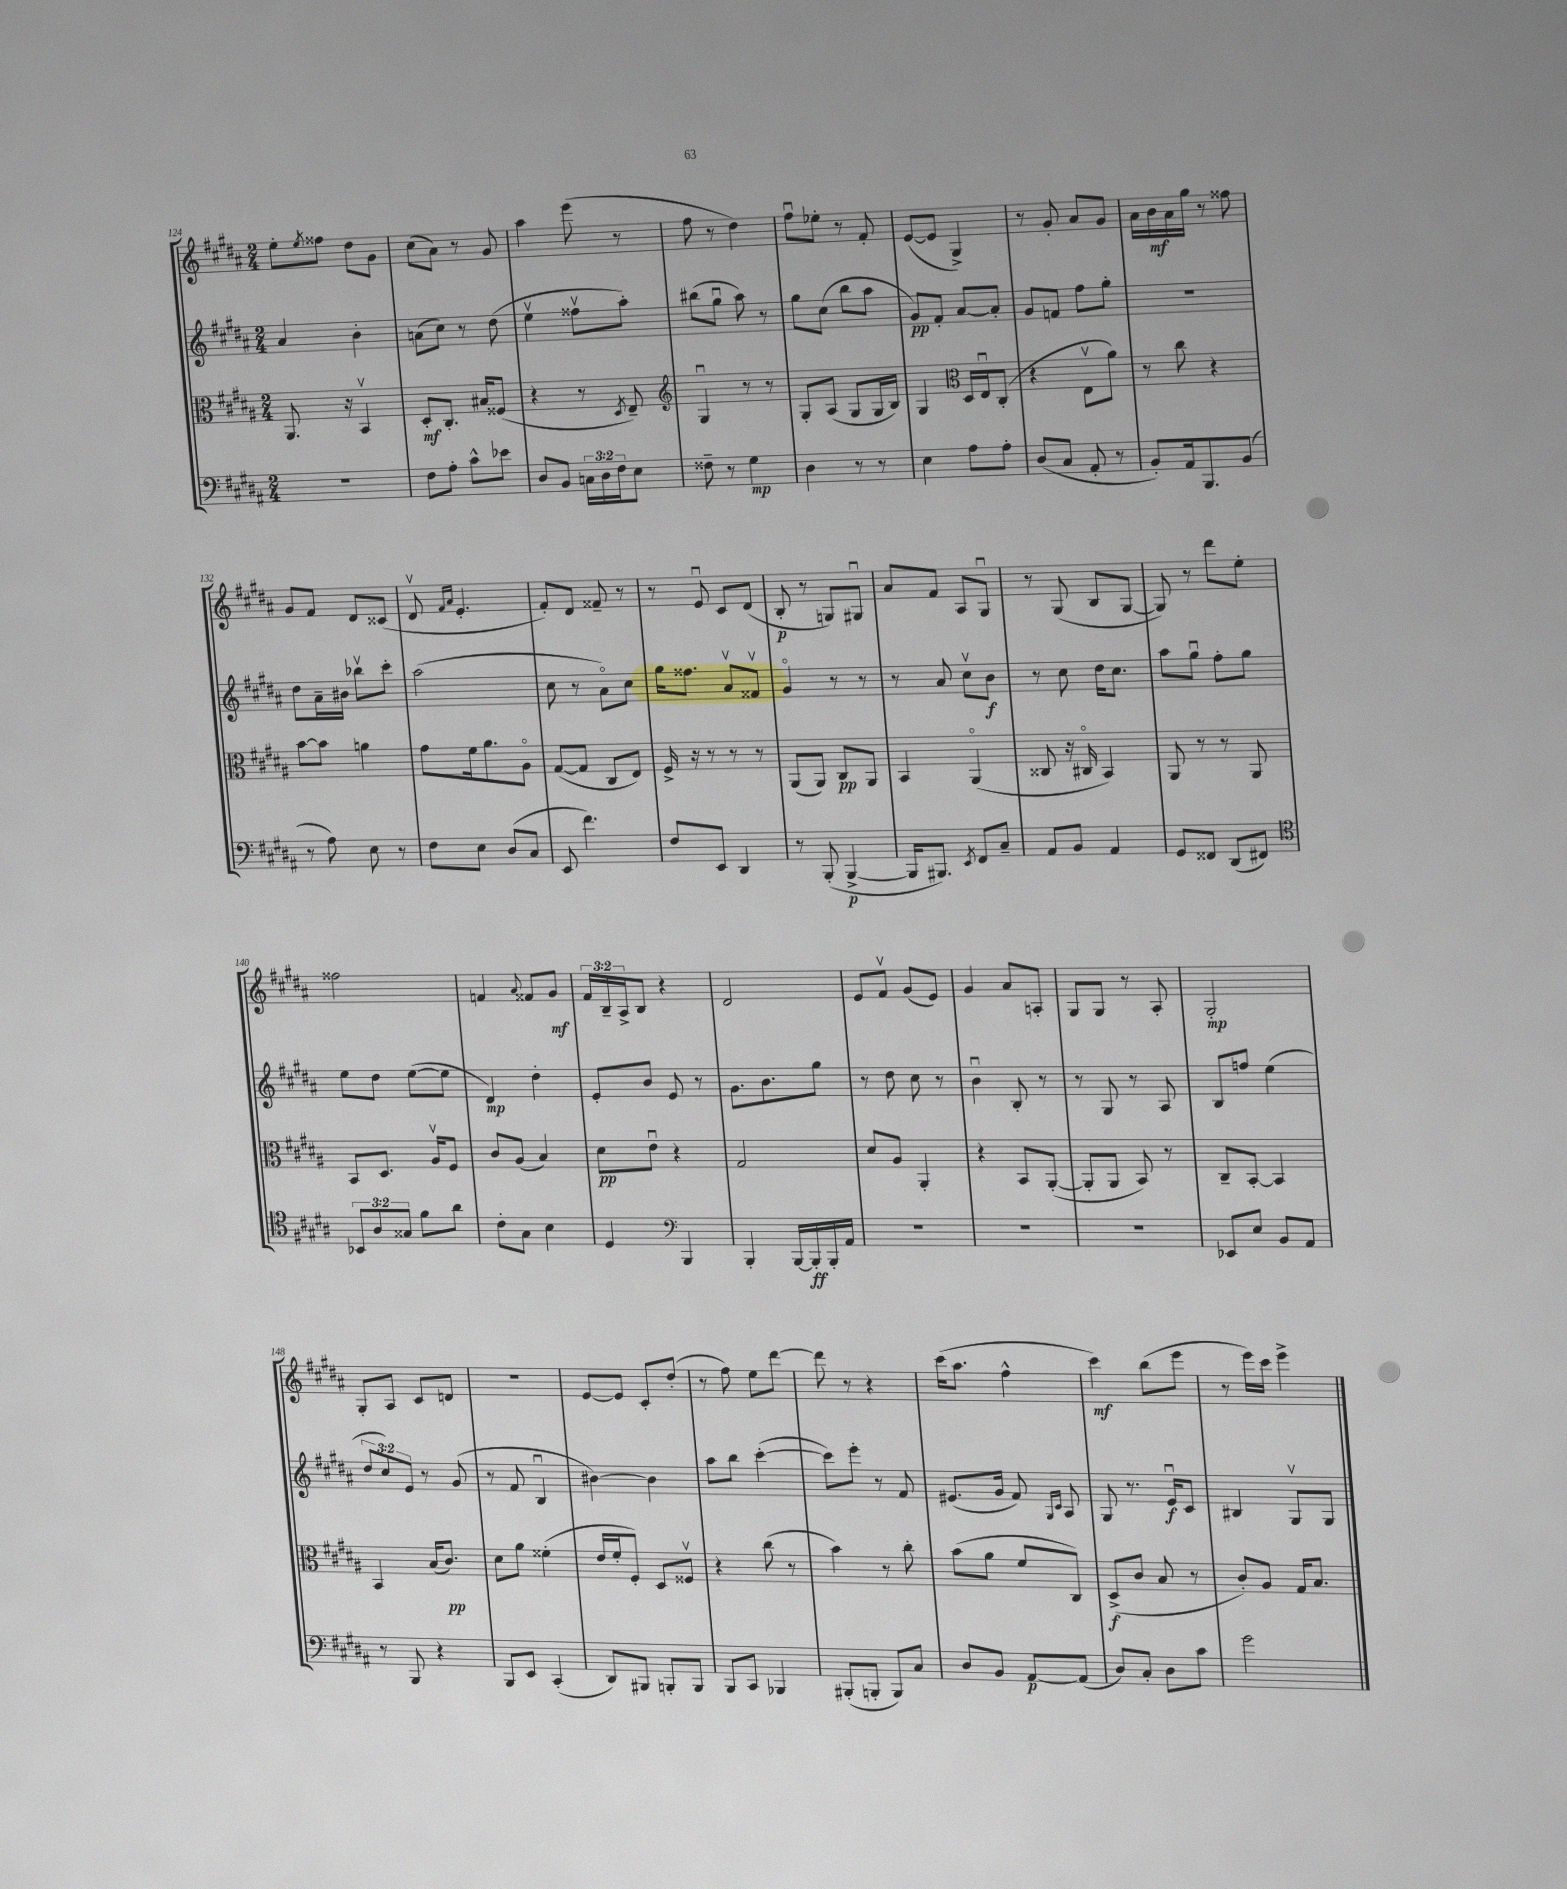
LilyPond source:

<<
\new StaffGroup <<
\new Staff = "s0" {
    \clef treble \key b \major \numericTimeSignature \time 2/4 \override Staff.TupletNumber.text = #tuplet-number::calc-fraction-text
    e''8-. \acciaccatura { e''8 } fisis''8 dis''8 gis'8 |
    cis''8( ais'8) r8 gis'8 |
    ais''4 e'''8( r8 |
    fis''8 r8 dis''4) |
    fis''8\downbow ees''8-. r8 fis'8-. |
    e'8~( e'8 gis4->) |
    r8 gis'8-. ais'8 gis'8 |
    ais'16 b'16\mf ais'16 gis''16 r8 fisis''8 |
    gis'8 fis'8 dis'8 cisis'8( |
    dis'8\upbow \grace { fis'16 ais'16 } e'4.-. |
    fis'8-.) dis'8 fisis'8-- r8 |
    r8 e'8\downbow cis'8 dis'8( |
    b8-.\p r8 g8) gis8\downbow |
    ais'8 fis'8 ais8 gis8\downbow |
    r8 gis8( b8 gis8~ |
    gis8) r8 dis'''8 e''8-. |
    fisis''2 |
    f'4 \appoggiatura { ais'8 } fisis'8 gis'8\mf |
    \tuplet 3/2 { fis'16 b16-- ais16-> } b8 r4 |
    dis'2 |
    e'8 fis'8\upbow gis'8( e'8) |
    gis'4 ais'8 a8-. |
    gis8 gis8 r8 ais8-. |
    gis2-.\mp |
    gis8-. ais8 cis'8 d'8 |
    r2 |
    e'8~ e'8 cis'8-. dis''8-.( |
    r8 fis''8) e''8 dis'''8~ |
    dis'''8 r8 r4 |
    cis'''16( ais''8. fis''4-^ |
    cis'''4\mf) b''8( e'''8 |
    r8 e'''16) cis'''16 e'''4-> \bar "|." |
}
\new Staff = "s1" {
    \clef treble \key b \major \numericTimeSignature \time 2/4 \override Staff.TupletNumber.text = #tuplet-number::calc-fraction-text
    ais'4 b'4-. |
    a'8( cis''8) r8 dis''8( |
    e''4\upbow fisis''8\upbow ais''8-.) |
    bis''8( gis''8\downbow ais''8) r8 |
    gis''8 cis''8( b''8 ais''8 |
    gis'8\pp) fis'8-. ais'8~ ais'8-. |
    gis'8 f'8 fis''8 gis''8-. |
    r2 |
    dis''8 ais'16-- bis'16 bes''8\upbow cis'''8-. |
    ais''2( |
    cis''8 r8 ais'8\flageolet) cis''8 |
    gis''16 fisis''8. ais'8\upbow fisis'8\upbow |
    gis'4\flageolet r8 r8 |
    r8 ais'8 cis''8\upbow b'8\f |
    r8 cis''8 dis''16 cis''8. |
    ais''8 gis''8\downbow fis''8-. gis''8 |
    e''8 dis''8 e''8~( e''8 |
    dis'4\mp) dis''4-. |
    e'8-. b'8 e'8 r8 |
    gis'8. b'8. gis''8 |
    r8 dis''8 cis''8 r8 |
    b'4\downbow b8-. r8 |
    r8 gis8 r8 ais8 |
    b8 f''8 e''4( |
    \tuplet 3/2 { dis''8 cis''8) e'8 } r8 gis'8( |
    r8 fis'8 b4\downbow |
    bis'4~) bis'4 |
    ais''8 b''8 cis'''4~-.( |
    cis'''8) e'''8-. r8 fis'8 |
    eis'8.( gis'16 fis'8) \grace { gis16 cis'16 } ais8 |
    gis8 r8. e'16\downbow\f cis'8 |
    bis4 gis8\upbow gis8 \bar "|." |
}
\new Staff = "s2" {
    \clef alto \key b \major \numericTimeSignature \time 2/4
    ais,8. r16 b,4\upbow |
    dis8-.\mf cis8.-. bis16 fisis8( |
    r4 r8 \acciaccatura { dis8 } e8--) |
    \clef treble gis4\downbow r8 r8 |
    gis8-. ais8( gis8 gis16 b16) |
    gis4 \clef alto dis16 e16\downbow cis8-.( |
    r4 e8\upbow ais'8) |
    r8 cis''8 r4 |
    b'8~ b'8 a'4 |
    gis'8 fis'16 ais'8. ais8\flageolet |
    gis8~( gis8 cis8 e8) |
    fis16-> r16 r8 r8 r8 |
    ais,8( ais,8) cis8\pp ais,8 |
    b,4 ais,4\flageolet( |
    cisis8 r16 cis16\flageolet b,4) |
    ais,8 r8 r8 ais,8 |
    b,8 dis8. ais16\upbow fis8 |
    cis'8 ais8( b4) |
    dis'8\pp e'8\downbow r4 |
    gis2 |
    dis'8 ais8 ais,4-. |
    r4 b,8 ais,8~-.( |
    ais,8-. ais,8 b,8) r8 |
    cis8-- b,8~-. b,4 |
    b,4 b16( cis'8.\pp) |
    dis'8 ais'8 fisis'4-.( |
    e'16 fis'16-. fis8-.) dis8 fisis8\upbow |
    r4 cis''8( r8 |
    b'4) r8 cis''8-. |
    b'8( ais'8 fis'8 cis8) |
    dis8->\f( cis'8 b8 r8 |
    cis'8-.) ais8 gis16 b8. \bar "|." |
}
\new Staff = "s3" {
    \clef bass \key b \major \numericTimeSignature \time 2/4 \override Staff.TupletNumber.text = #tuplet-number::calc-fraction-text
    r2 |
    fis8 ais8-. cis'8-^ ees'8 |
    dis8 b,8 \tuplet 3/2 { c16 dis16 fis16 } e8 |
    fisis8-- r8 gis4\mp |
    dis4 r8 r8 |
    e4 ais8 ais8-. |
    dis8( cis8 ais,8-. r8 |
    b,8-.) ais,16 b,,8. b,8( |
    r8 ais8) e8 r8 |
    fis8 e8 dis8( cis8 |
    e,8 fis'4.) |
    fis8 e,8 dis,4 |
    r8 b,,8-.( b,,4~->\p |
    b,,16 bis,,8.) \acciaccatura { e,8 } fis,8 cis8-- |
    ais,8 b,8 ais,4 |
    gis,8 fisis,8 dis,8( fis,8) |
    \clef tenor \tuplet 3/2 { bes,8 ais8 gisis8 } fis'8 ais'8 |
    cis'8-. gis8 b4 |
    dis4 \clef bass b,,4 |
    b,,4-. b,,16~ b,,16-.\ff b,,16-. ais,16 |
    r2 |
    R2 |
    R2 |
    ees,8 e8 b,8 ais,8 |
    r8 b,,8 r4 |
    b,,8 e,8 cis,4-.( |
    dis,8) bis,,8 b,,8-. b,,8 |
    b,,8 cis,8 bes,,4 |
    bis,,8-.( b,,8-. b,,8) cis8 |
    dis8 b,8 ais,8~\p ais,8( |
    dis8) cis8-. dis8 cis'8 |
    gis'2 \bar "|." |
}
>>
>>
\layout { \context { \Score currentBarNumber = #124 } }
